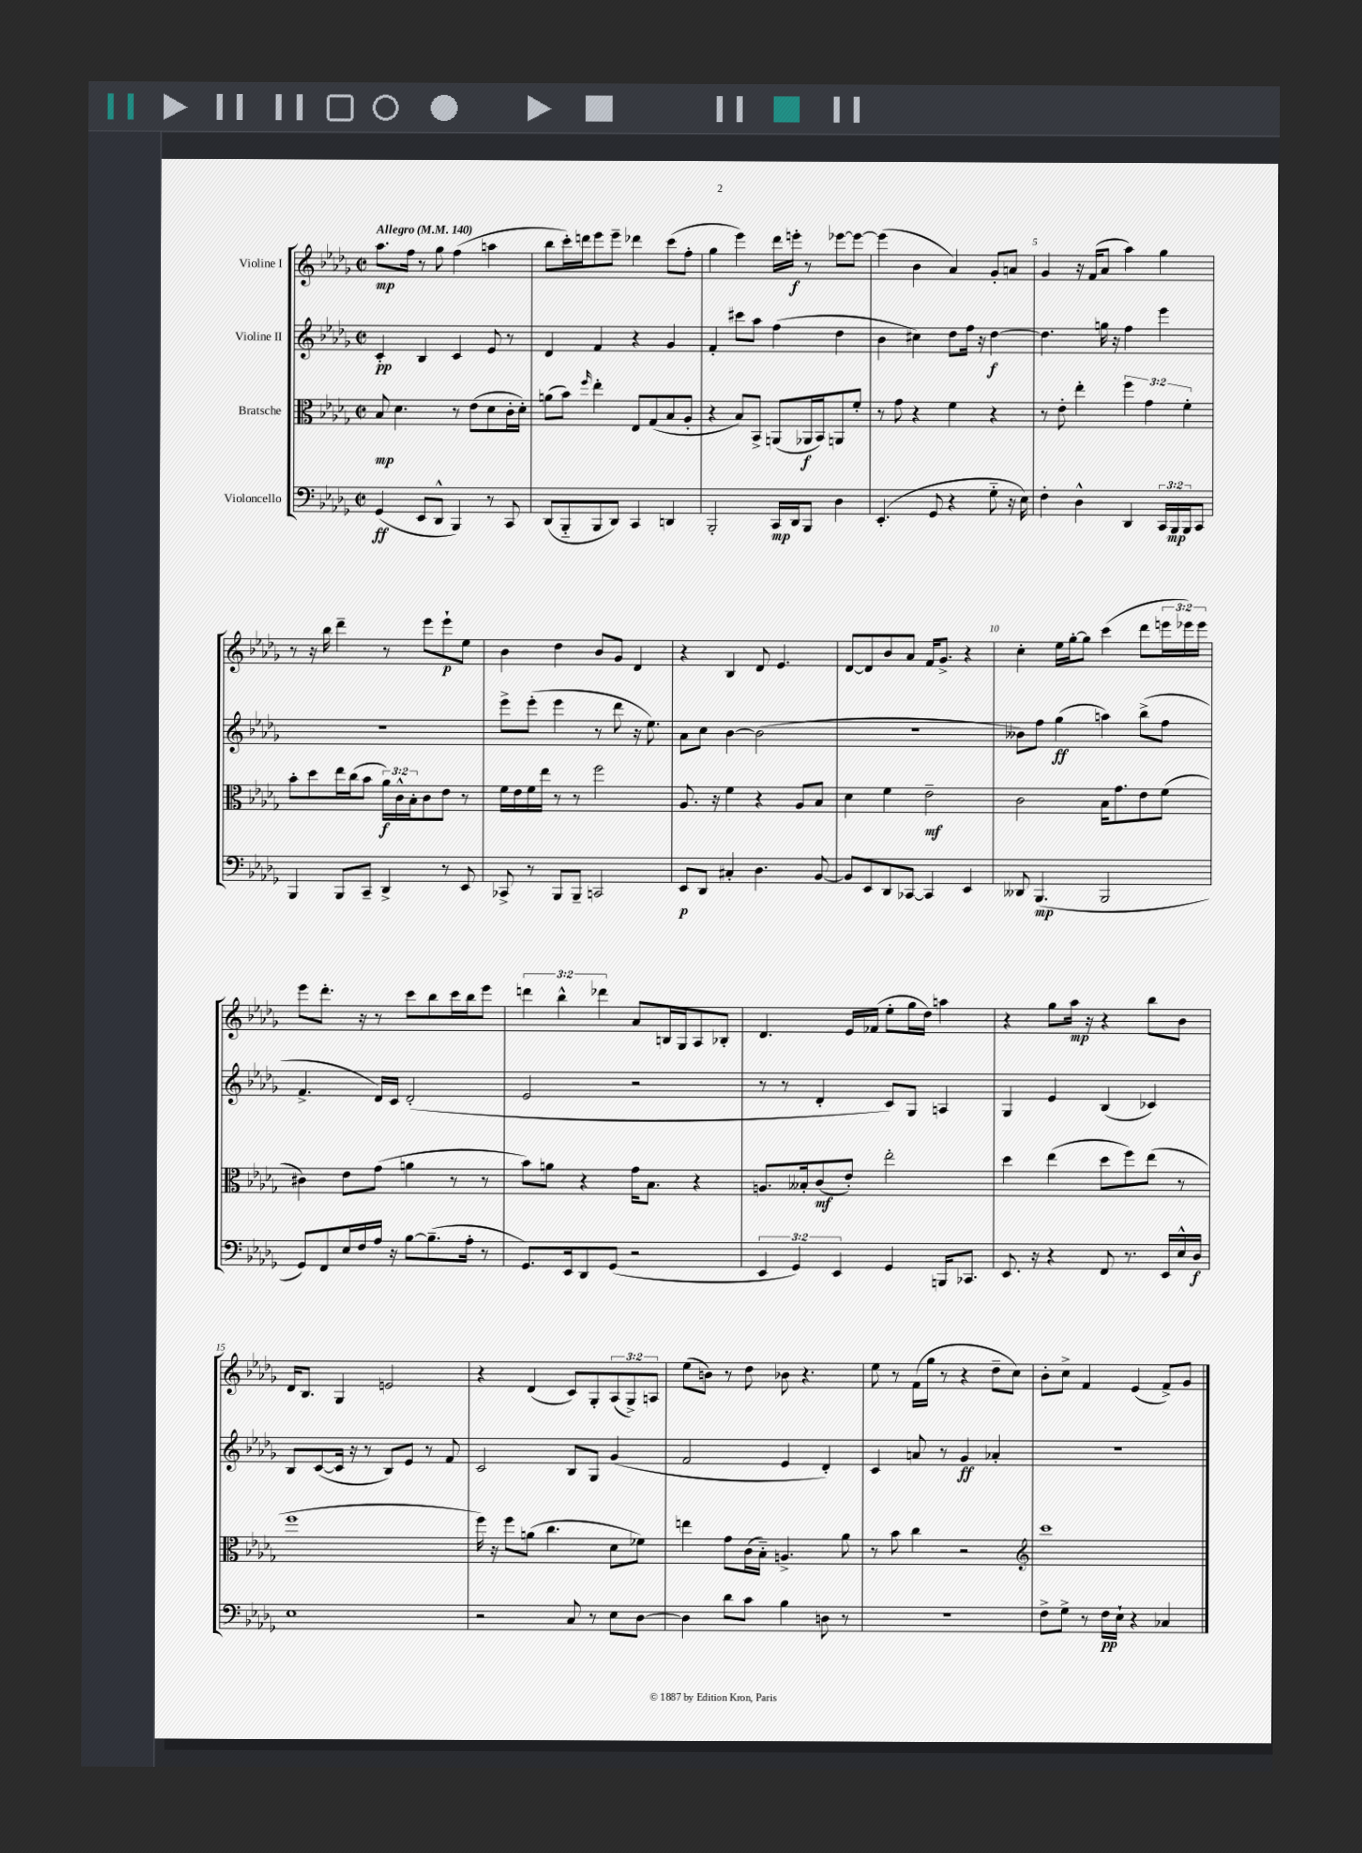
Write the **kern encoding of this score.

**kern	**kern	**kern	**kern
*staff4	*staff3	*staff2	*staff1
*clefF4	*clefC3	*clefG2	*clefG2
*k[b-e-a-d-g-]	*k[b-e-a-d-g-]	*k[b-e-a-d-g-]	*k[b-e-a-d-g-]
*M2/2	*M2/2	*M2/2	*M2/2
*met(c|)	*met(c|)	*met(c|)	*met(c|)
*MM140	*MM140	*MM140	*MM140
(4GG-	8B-	4c'	8.aa-
.	4.d-	.	.
.	.	.	16ff
8EE-	.	4B-	8r
8DD-^^	.	.	8gg-
4BBB-)	8r	4c	(4ff
.	(8e-	.	.
8r	8d-	8e-	4aa
8CC	16c'	8r	.
.	16d-')	.	.
=	=	=	=
(8DD-	(8a	4d-	8bb-
8BBB-'~	8b-)	.	16ccc')
.	.	.	16ddd
.	16qqff	.	.
8BBB-	4ee-'	4f	8eee-
8DD-)	.	.	8eee-~
4CC	8E-	4r	4ddd-
.	(8G-	.	.
4DD	8B-	4g-	(8ccc
.	8A-'	.	8ff'
=	=	=	=
2BBB-'	4r	4f'	4gg-
.	8B-)	8ccc#	4eee-)
.	8BB-^	8aa-	.
16CC	(8AA	(4ff	16ddd-
16DD-	.	.	16eee'
8BBB-	16AA-	.	8r
.	16BB-)	.	.
4D-	8AA	4dd-	[8eee-
.	8f'	.	8eee-_
=	=	=	=
(4.EE-'	8r	4b-	(4eee-]
.	8g-	.	.
.	4r	4cc#)	4b-
8GG-	.	.	.
4r	4f	8dd-	4a-)
.	.	16ff	.
.	.	16r	.
8G-'~	4r	[4dd-	8g-'
16r	.	.	8a
16E-)	.	.	.
=	=	=	=
4F'	8r	4.dd-]	4g-
.	8e-'	.	.
4D-^^	4ee-'	.	16r
.	.	.	(16f
.	.	16gg	8a-
.	.	16r	.
4DD-	6ff	4ff	4aa-)
.	6g-	.	.
24CC	.	4eee-	4gg-
24BBB-	.	.	.
24BBB-	6f'	.	.
8CC	.	.	.
=	=	=	=
4BBB-	8b-'	1r	8r
.	8dd-	.	16r
.	.	.	16bb-
8BBB-	16ee-	.	4ddd-~
.	(16cc	.	.
8CC~	8b-	.	.
4DD-^	24a-)	.	8r
.	24c^^	.	.
.	24B-'	.	.
.	8c	.	8eee-
8r	8e-	.	8eee-`
8EE-	8r	.	8ee-
=	=	=	=
8CC-^	16f	8eee-^	4b-
.	16e-	.	.
8r	16f	(8eee-'	.
.	16ee-	.	.
8BBB-	8r	4eee-	4dd-
8BBB-~	8r	.	.
2CC	2ff	8r	8b-
.	.	8ddd-	8g-
.	.	16r	4d-
.	.	8.ee-)	.
=	=	=	=
8EE-	8.A-	8a-	4r
8DD-	.	8cc	.
.	16r	.	.
4C#'	4f	[4b-	4B-
4.D-	4r	(2b-]	8d-
.	.	.	4.e-
.	8A-	.	.
[8BB-	8B-	.	.
=	=	=	=
8BB-]	4d-	1r	[8d-
8EE-	.	.	8d-]
8DD-	4f	.	8b-
[8CC-	.	.	8a-
4CC-]	2e-~	.	16f
.	.	.	8.g-^
4EE-	.	.	4r
=	=	=	=
8DD--	2c	8b--)	4cc'
(4.BBB-	.	8ff	.
.	.	(4gg-	16ee-
.	.	.	[16gg-'
.	.	.	8gg-]
2BBB-	16B-	4aa)	(4ccc
.	8.g-	.	.
.	8e-	(8bb-^	8ddd-
.	(8f	8ff	24eee
.	.	.	24eee-)
.	.	.	24eee-
=	=	=	=
8GG-)	4c#)	4.f^	8eee-
8FF	.	.	8.ddd-'
16E-	8e-	.	.
16F	.	.	16r
16A-	(8g-	16d-)	8r
16r	.	16c	.
[8B-	4a	(2d-'	8ccc
(8.B-~]	.	.	8bb-
.	8r	.	16ccc
16A-'	.	.	16bb-
8r	8r	.	8eee-
=	=	=	=
8.GG-)	8b-)	2e-	6ddd
.	8a	.	.
.	.	.	6bb-^^
16EE-	.	.	.
8DD-	4r	.	.
.	.	.	6ddd-
(8GG-	.	.	.
2r	16g-	2r	8a-
.	8.B-	.	.
.	.	.	16B
.	.	.	16G-
.	4r	.	8A-
.	.	.	8B-'
=	=	=	=
6EE-	8.A	8r	4.d-
.	.	8r	.
6GG-)	.	.	.
.	16B--'	.	.
.	(8c	4d-'	.
6EE-	.	.	.
.	8e-')	.	16e-
.	.	.	(16f-
4GG-	2ee-'	8c)	8ee-'
.	.	8G-	16gg-
.	.	.	16dd-)
16BBB	.	4A	4aa
8.CC-	.	.	.
=	=	=	=
8.EE-	4dd-	4G-	4r
16r	.	.	.
4r	(4ee-	4e-	8gg-
.	.	.	16aa-
.	.	.	16r
8FF	8dd-	(4B-	4r
8.r	8ff)	.	.
.	(8ee-	4c-)	8bb-
16EE-	.	.	.
16E-^^	8r	.	8b-
16D-	.	.	.
=	=	=	=
1E-	1ff	8B-	16d-
.	.	.	8.B-
.	.	([8c	.
.	.	16c]	4G-
.	.	16r	.
.	.	8r	.
.	.	8B-)	2e
.	.	8e-	.
.	.	8r	.
.	.	8f	.
=	=	=	=
2r	16ff)	2c	4r
.	16r	.	.
.	8ff	.	.
.	(8a	.	(4d-
.	4.cc	.	.
8C	.	8B-	8c)
8r	.	8G-	8G-'
8E-	8d-	(4g-	(12A-
.	.	.	12G-^)
[8D-	8f-)	.	.
.	.	.	12A
=	=	=	=
4D-]	4ee	2f	(8ee-
.	.	.	8b)
8d-	8g-	.	8r
8c	(16c	.	8dd-
.	16B-'~)	.	.
4B-	4.A^	4e-	8b-
.	.	.	4.r
8D	.	4d-')	.
8r	8a-	.	.
=	=	=	=
1r	8r	4c	8ee-
.	8b-	.	8r
.	4cc	8a	(16f
.	.	.	16gg-
.	.	8r	8r
.	2r	4g-	4r
.	.	4a-'	8dd-~
.	.	.	8cc)
=	=	=	=
*	*clefG2	*	*
8F^	1ccc	1r	8b-'
8G-^	.	.	8cc^
8r	.	.	4f
16F	.	.	.
16E-`	.	.	.
4r	.	.	(4e-
4C-	.	.	8f^)
.	.	.	8g-
==	==	==	==
*-	*-	*-	*-
